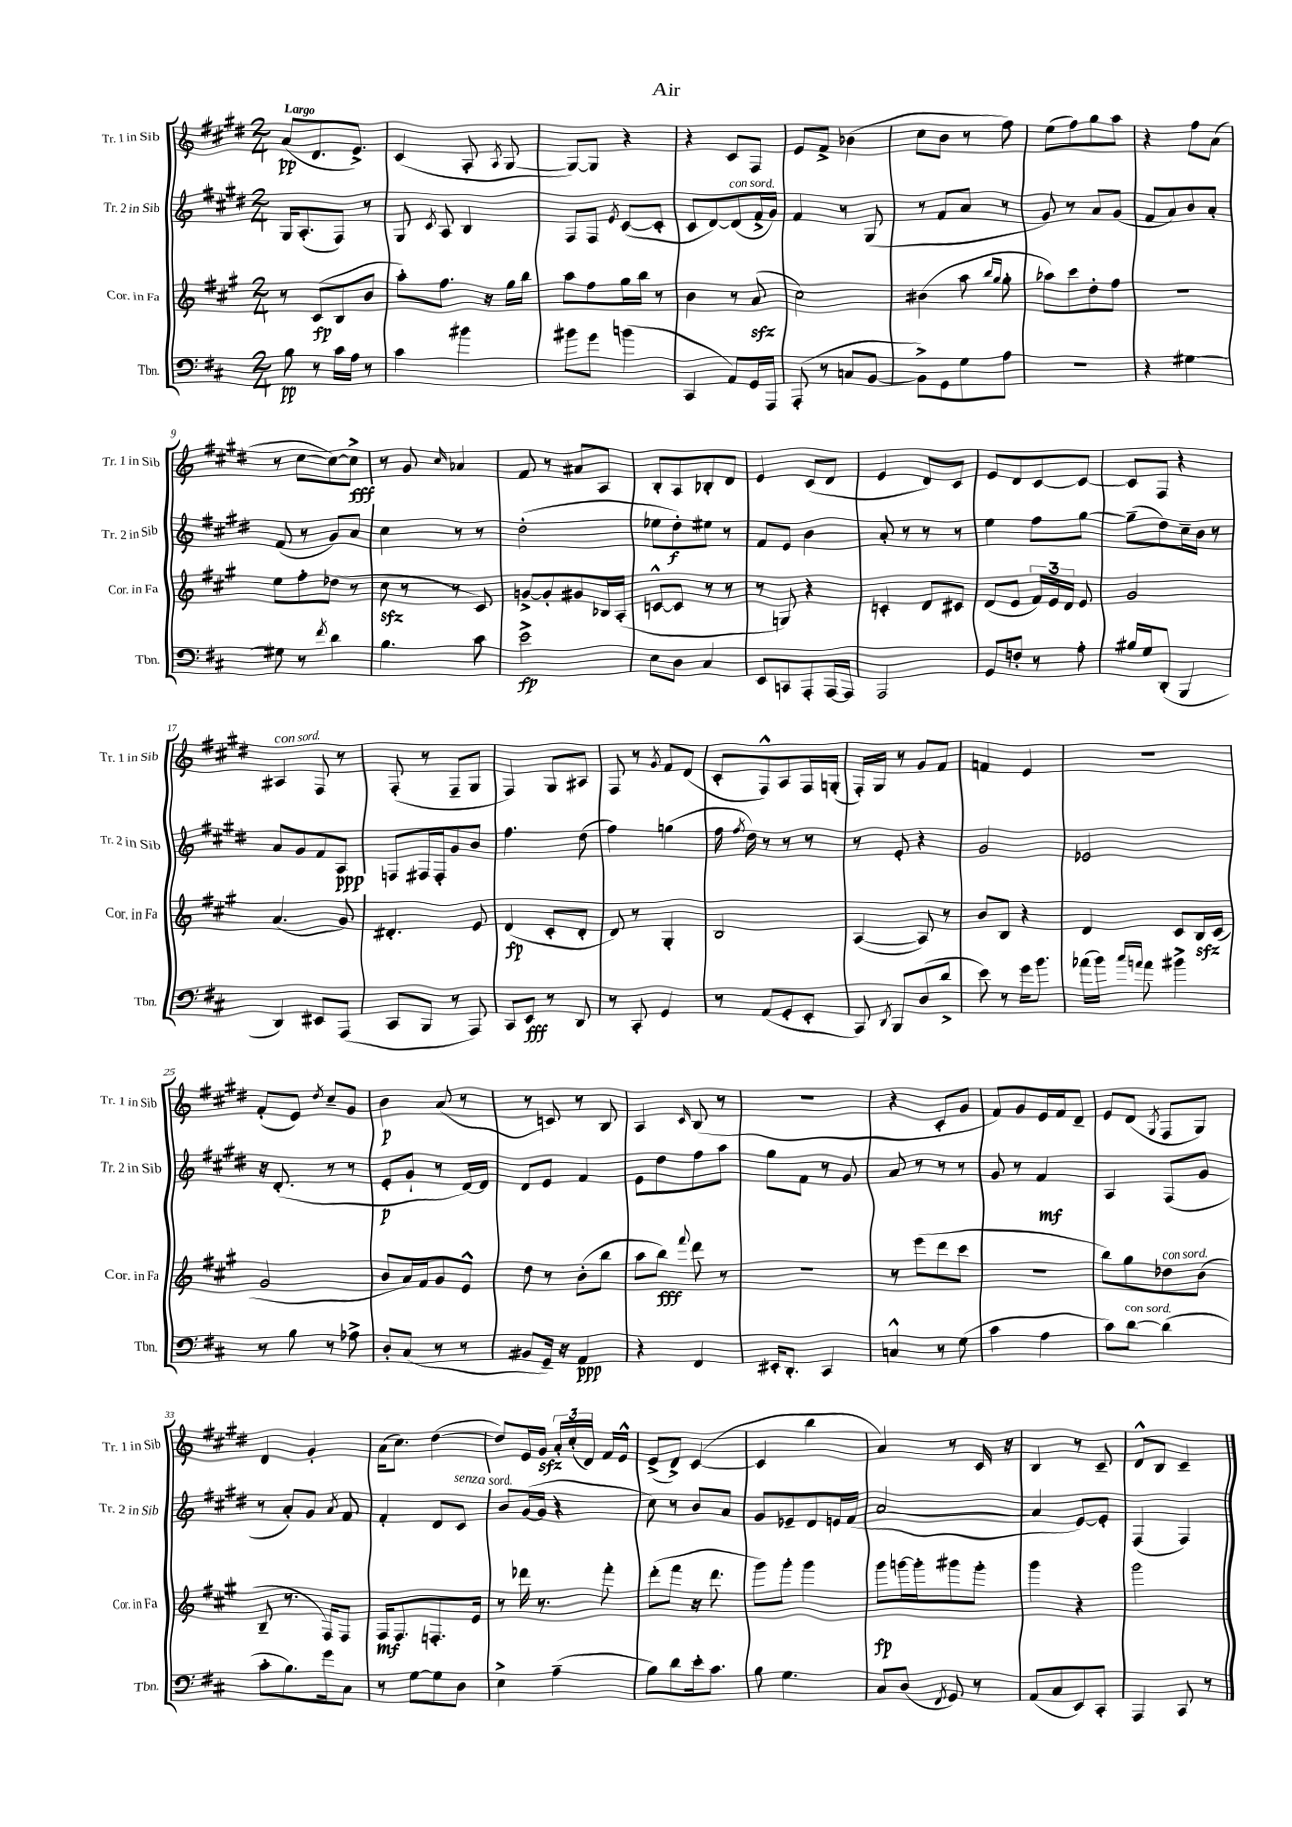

**kern	**dynam	**kern	**dynam	**kern	**dynam	**kern	**dynam
*part4	*part4	*part3	*part3	*part2	*part2	*part1	*part1
*staff4	*staff4	*staff3	*staff3	*staff2	*staff2	*staff1	*staff1
*I"Tbn.	*	*I"Cor. in Fa	*	*I"Tr. 2 in Sib	*	*I"Tr. 1 in Sib	*
*I'Tbn.	*	*I'Cor. in Fa	*	*I'Tr. 2 in Sib	*	*I'Tr. 1 in Sib	*
*clefF4	*	*clefG2	*	*clefG2	*	*clefG2	*
*k[f#c#]	*	*k[f#c#g#]	*	*k[f#c#g#d#]	*	*k[f#c#g#d#]	*
*M2/4	*	*M2/4	*	*M2/4	*	*M2/4	*
=1	=1	=1	=1	=1	=1	=1	=1
!	!	!	!	!	!	!LO:TX:a:B:t=Largo	!
8B\	pp	8r	.	16G#/KL	.	(8a/L	pp
.	.	.	.	(8.A'/	.	.	.
8r	.	(8c#/L	fp	.	.	8.d#/	.
16c#\LL	.	8B/	.	8F#/J)	.	.	.
16A\JJ	.	.	.	.	.	8.e^/J)	.
8r	.	8b/J	.	8r	.	.	.
=2	=2	=2	=2	=2	=2	=2	=2
4c#\	.	8aa'\L)	.	8G#/	.	(4c#/	.
.	.	.	.	8qc#/	.	.	.
.	.	8.ff#\J	.	8A/	.	.	.
4b#X\	.	.	.	4B/	.	8A'/	.
.	.	16r	.	.	.	.	.
.	.	.	.	.	.	8qA/	.
.	.	16gg#\LL	.	.	.	[8G#/	.
.	.	16bb\JJ	.	.	.	.	.
=3	=3	=3	=3	=3	=3	=3	=3
8b#X\L	.	8aa\L	.	8F#/L	.	8G#/L_)	.
8g\J	.	8ff#\	.	8F#/J	.	8G#/J]	.
.	.	.	.	8qe/	.	.	.
(4bn\	.	16gg#\L	.	([8c#/L	.	4r	.
.	.	16bb\JJ	.	.	.	.	.
.	.	8r	.	8c#'/J]	.	.	.
=4	=4	=4	=4	=4	=4	=4	=4
4CC#/	.	4b\	.	8c#/L	.	4r	.
.	.	.	.	[8d#/)	.	.	.
!	!	!	!	!LO:TX:a:i:t=con sord.	!	!	!
8AA/L)	.	8r	.	(8d#/]	.	8c#/L	.
16GG/L	.	(8azz/	.	16f#^/L	.	8F#/J	.
16AAA/JJ	.	.	.	16g#/JJ)	.	.	.
=5	=5	=5	=5	=5	=5	=5	=5
(8AAA'/	.	2cc#\)	.	4f#/	.	8e/L	.
8r	.	.	.	.	.	8f#^/J	.
8Cn/L	.	.	.	8r	.	(4b-X\	.
[8BB/J	.	.	.	(8G#/	.	.	.
=6	=6	=6	=6	=6	=6	=6	=6
8BB^\L])	.	(4b#X\	.	8r	.	8cc#\L	.
8GG\	.	.	.	8f#/L	.	8b\J	.
8G\	.	8aa\	.	8a/J	.	8r	.
.	.	16qqbb/LL	.	.	.	.	.
.	.	16qqgg#/JJ	.	.	.	.	.
8A\J	.	8gg#'\	.	8r	.	8ff#\)	.
=7	=7	=7	=7	=7	=7	=7	=7
2r	.	8aa-X\L)	.	8g#/)	.	(8ee\L	.
.	.	8ccc#\	.	8r	.	8ff#\)	.
.	.	8dd'\	.	8a/L	.	8gg#\	.
.	.	8ff#\J	.	(8g#/J	.	8aa\J	.
=8	=8	=8	=8	=8	=8	=8	=8
4r	.	2r	.	8f#/L	.	4r	.
.	.	.	.	8a/)	.	.	.
[4G#X\	.	.	.	8b/	.	8ff#\L	.
.	.	.	.	8a'/J	.	(8a\J	.
!!LO:LB:g=z
=9	=9	=9	=9	=9	=9	=9	=9
8G#X\]	.	8ee\L	.	(8f#/	.	8r	.
8r	.	8ff#'\	.	8r	.	[8cc#\L	.
8qf#/	.	.	.	.	.	.	.
4d\	.	(8dd-X\J	.	8g#/L)	.	8cc#\_)	.
.	.	8r	.	8a/J	.	8cc#^\J]	fff
=10	=10	=10	=10	=10	=10	=10	=10
4.B\	.	8cc#zz\	.	4cc#\	.	8r	.
.	.	8r	.	.	.	8g#/	.
.	.	.	.	.	.	16qqcc#/	.
.	.	8r	.	8r	.	4a-X/	.
8c#\	.	8c#/)	.	8r	.	.	.
=11	=11	=11	=11	=11	=11	=11	=11
2e^\	fp	[8gn^/L	.	(2dd#'\	.	8f#/	.
.	.	8g'/]	.	.	.	8r	.
.	.	8g#X/	.	.	.	8a#X/L	.
.	.	16B-X/L	.	.	.	8A/J	.
.	.	(16A'/JJ	.	.	.	.	.
=12	=12	=12	=12	=12	=12	=12	=12
8E\L	.	[8cn^^/L	.	8ee-X\L	.	8B'/L	.
8D\J	.	8c/J]	.	8dd#'\)	f	8A/	.
4C#/	.	8r	.	8ee#X\J	.	8B-X'/	.
.	.	8r	.	8r	.	8d#/J	.
=13	=13	=13	=13	=13	=13	=13	=13
8EE/L	.	8r	.	8f#/L	.	4e/	.
8CCn/	.	8Gn/)	.	8e/J	.	.	.
8AAA'/	.	4r	.	4b\	.	(8c#/L	.
[16AAA/L	.	.	.	.	.	8d#/J	.
16AAA/JJ]	.	.	.	.	.	.	.
=14	=14	=14	=14	=14	=14	=14	=14
2AAA/	.	4cn'/	.	8a'/	.	4e/	.
.	.	.	.	8r	.	.	.
.	.	8d/L	.	8r	.	8d#/L)	.
.	.	8c#X/J	.	8r	.	8c#/J	.
=15	=15	=15	=15	=15	=15	=15	=15
8GG/L	.	(8d/L	.	4ee\	.	8e/L	.
8Fn'/J	.	8e/J	.	.	.	8d#/	.
8r	.	24f#/LL)	.	8ff#\L	.	[8c#/	.
.	.	24e/	.	.	.	.	.
.	.	24d/JJ	.	.	.	.	.
8A'\	.	8e/	.	[8gg#\J	.	8c#/J_	.
=16	=16	=16	=16	=16	=16	=16	=16
16B#X/LL	.	2g#/	.	(8gg#~\L]	.	8c#/L]	.
16G/J	.	.	.	.	.	.	.
(8DD'/J	.	.	.	8dd#\)	.	8F#/J	.
4BBB/	.	.	.	16cc#~\L	.	4r	.
.	.	.	.	16b\JJ	.	.	.
.	.	.	.	8r	.	.	.
!!LO:LB:g=z
=17	=17	=17	=17	=17	=17	=17	=17
!	!	!	!	!	!	!LO:TX:a:i:t=con sord.	!
4DD/)	.	(4.a/	.	8a/L	.	4A#X/	.
.	.	.	.	8g#/	.	.	.
8EE#X/L	.	.	.	8f#/	.	8F#/	.
(8AAA/J	.	8g#/)	.	8A/J	ppp	8r	.
=18	=18	=18	=18	=18	=18	=18	=18
8CC#/L	.	4.d#X'/	.	8Fn/L	.	(8F#'/	.
8BBB/J	.	.	.	16F#X/L	.	8r	.
.	.	.	.	16F#'/J	.	.	.
8r	.	.	.	8g#/	.	8F#~/L	.
8AAA/)	.	8e/	.	8b/J	.	8G#/J	.
=19	=19	=19	=19	=19	=19	=19	=19
8CC#/L	.	(4d/	fp	4.ff#\	.	4F#/)	.
8EE/J	fff	.	.	.	.	.	.
8r	.	8c#'/L	.	.	.	8G#/L	.
8DD/	.	8d'/J	.	(8dd#\	.	8A#X/J	.
=20	=20	=20	=20	=20	=20	=20	=20
8r	.	8d/)	.	4ff#\)	.	8F#/	.
8CC#'/	.	8r	.	.	.	8r	.
.	.	.	.	.	.	8qg#/	.
4GG/	.	4G#'/	.	(4ggn\	.	8f#/L	.
.	.	.	.	.	.	(8d#/J	.
=21	=21	=21	=21	=21	=21	=21	=21
8r	.	2B/	.	16ff#\	.	8c#'/L	.
.	.	.	.	8qff#/	.	.	.
.	.	.	.	16dd#\)	.	.	.
(8AA/L	.	.	.	8r	.	8F#^^/)	.
8GG'/	.	.	.	8r	.	8A/	.
8EE'/J	.	.	.	8r	.	16F#/L	.
.	.	.	.	.	.	(16Gn'/JJ	.
=22	=22	=22	=22	=22	=22	=22	=22
8CC#/)	.	([4A/	.	8r	.	16F#'/LL)	.
.	.	.	.	.	.	16G#/JJ	.
8qDD/	.	.	.	.	.	.	.
8BBB/L	.	.	.	8e'/	.	8r	.
(8D/	.	8A/])	.	4r	.	8g#/L	.
8d^/J	.	8r	.	.	.	8f#/J	.
=23	=23	=23	=23	=23	=23	=23	=23
8e\)	.	8b/L	.	2g#/	.	4fn/	.
8r	.	8B/J	.	.	.	.	.
16g\KL	.	4r	.	.	.	4e/	.
8.b\J	.	.	.	.	.	.	.
=24	=24	=24	=24	=24	=24	=24	=24
(16a-X\LL	.	4d/	.	2e-X/	.	2r	.
16b\JJ)	.	.	.	.	.	.	.
16qqcc#/LL	.	.	.	.	.	.	.
16qqan/JJ	.	.	.	.	.	.	.
8a\	.	.	.	.	.	.	.
4b#X^\	.	8c#/L	.	.	.	.	.
.	.	16Bzz/L	.	.	.	.	.
.	.	(16c#/JJ	.	.	.	.	.
!!LO:LB:g=z
=25	=25	=25	=25	=25	=25	=25	=25
8r	.	2g#/	.	16r	.	(8f#'/L	.
.	.	.	.	(8.d#'/	.	.	.
8B\	.	.	.	.	.	8e/J)	.
.	.	.	.	.	.	8qdd#/	.
8r	.	.	.	8r	.	8cc#~/L	.
8A-X^\	.	.	.	8r	.	8g#/J	.
=26	=26	=26	=26	=26	=26	=26	=26
8D'/L	.	8b/L	.	8e'/L	p	4b\	p
(8C#/J	.	16a/L)	.	8g#`/J	.	.	.
.	.	16f#/J	.	.	.	.	.
8r	.	8g#/	.	8r	.	(8a/	.
8r	.	8e^^/J	.	[16d#/LL)	.	8r	.
.	.	.	.	16d#/JJ]	.	.	.
=27	=27	=27	=27	=27	=27	=27	=27
8BB#X/L	.	8dd\	.	8d#/L	.	8r	.
16GG~/Jk)	.	8r	.	8e/J	.	8cn/)	.
16r	.	.	.	.	.	.	.
4AA/	ppp	(8b'\L	.	4f#/	.	8r	.
.	.	8bb\J	.	.	.	8B/	.
=28	=28	=28	=28	=28	=28	=28	=28
4r	.	8aa\L	.	8e\L	.	4A/	.
.	.	8bb\J)	fff	8dd#\	.	.	.
.	.	8qqfff#/	.	.	.	16qqc#/	.
4FF#/	.	8ddd\	.	8ff#\	.	(8B/	.
.	.	8r	.	8aa\J	.	8r	.
=29	=29	=29	=29	=29	=29	=29	=29
16EE#X'/KL	.	2r	.	8gg#\L	.	2r	.
8.DD'/J	.	.	.	.	.	.	.
.	.	.	.	8f#\J	.	.	.
4CC#/	.	.	.	8r	.	.	.
.	.	.	.	8g#/	.	.	.
=30	=30	=30	=30	=30	=30	=30	=30
4Cn^^/	.	8r	.	8a/	.	4r	.
.	.	(8eee\L	.	8r	.	.	.
8r	.	8ddd\	.	8r	.	8c#'/L	.
(8G\	.	8ccc#\J	.	8r	.	8g#/J	.
=31	=31	=31	=31	=31	=31	=31	=31
4c#\	.	2r	.	8g#/	.	8f#/L)	.
.	.	.	.	8r	.	8g#/	.
4A\	.	.	.	4f#/	mf	16e/L	.
.	.	.	.	.	.	16f#/J	.
.	.	.	.	.	.	8d#~/J	.
=32	=32	=32	=32	=32	=32	=32	=32
8c#\L)	.	8bb\L)	.	4A/	.	8e/L	.
!LO:TX:a:i:t=con sord.	!	!	!	!	!	!	!
[8d\J	.	8gg#\	.	.	.	(8d#/J	.
.	.	.	.	.	.	8qG#/	.
!	!	!LO:TX:a:i:t=con sord.	!	!	!	!	!
(4d\]	.	8dd-X\	.	(8F#/L	.	8F#/L	.
.	.	(8b\J	.	8g#/J	.	8G#/J)	.
!!LO:LB:g=z
=33	=33	=33	=33	=33	=33	=33	=33
8c#'\L	.	8B~/	.	8r	.	4d#/	.
8.B\)	.	8.r	.	8a'/L)	.	.	.
.	.	.	.	8g#/J	.	4g#'/	.
16g\k	.	16F#/KL)	.	.	.	.	.
.	.	.	.	8qa/	.	.	.
8C#\J	.	8F#/J	.	8f#/	.	.	.
=34	=34	=34	=34	=34	=34	=34	=34
8r	.	16F#/KL	mf	4f#'/	.	(16a\KL	.
.	.	8.F#/	.	.	.	8.cc#\J)	.
[8G\L	.	.	.	.	.	.	.
8G\]	.	8.Fn'/	.	8d#/L	.	([4dd#\	.
!	!	!	!	!LO:TX:a:i:t=senza sord.	!	!	!
8D\J	.	.	.	8c#/J	.	.	.
.	.	16e/Jk	.	.	.	.	.
=35	=35	=35	=35	=35	=35	=35	=35
4E^\	.	8r	.	8b/L	.	8dd#/L])	.
.	.	16ddd-X\	.	([16g#/L	.	16e/L	.
.	.	8.r	.	16g#/JJ]	.	16g#zz/JJ	.
(4A~\	.	.	.	4r	.	24a'/LL	.
.	.	.	.	.	.	(24cc#'/	.
.	.	.	.	.	.	24d#/JJ)	.
.	.	8fff#'\	.	.	.	16f#/LL	.
.	.	.	.	.	.	16e^^/JJ	.
=36	=36	=36	=36	=36	=36	=36	=36
8B\L)	.	(8ddd'\L	.	8cc#\)	.	(8e^/L	.
8d\	.	8fff#\J	.	8r	.	8d#^/J)	.
16e'\k	.	16r	.	8b/L	.	([4c#/	.
8.c#\J	.	8.ddd\	.	.	.	.	.
.	.	.	.	8a/J	.	.	.
=37	=37	=37	=37	=37	=37	=37	=37
8B\	.	8ggg#\L)	.	8g#/L	.	4c#/]	.
4.G\	.	8ggg#'\J	.	8e-X~/	.	.	.
.	.	4ggg#\	.	8d#/	.	4bb\	.
.	.	.	.	16en/L	.	.	.
.	.	.	.	(16f#/JJ	.	.	.
=38	=38	=38	=38	=38	=38	=38	=38
8C#/L	.	8ggg#\L	fp	[2a/	.	4a/)	.
(8D/J	.	[16gggn\L	.	.	.	.	.
.	.	16ggg'\J]	.	.	.	.	.
8qFF#/	.	.	.	.	.	.	.
8GG/)	.	8ggg#X\	.	.	.	8r	.
8r	.	8ggg#'\J	.	.	.	16c#/	.
.	.	.	.	.	.	16r	.
=39	=39	=39	=39	=39	=39	=39	=39
(8AA/L	.	4ggg#\	.	4a/]	.	4B/	.
8C#/	.	.	.	.	.	.	.
8EE/)	.	4r	.	[8e/L)	.	8r	.
8CC#'/J	.	.	.	8e'/J]	.	8c#~/	.
=40	=40	=40	=40	=40	=40	=40	=40
4AAA/	.	2ggg#\	.	(4F#/	.	8d#^^/L	.
.	.	.	.	.	.	8B/J	.
8CC#/	.	.	.	4F#/)	.	4c#~/	.
8r	.	.	.	.	.	.	.
==	==	==	==	==	==	==	==
*-	*-	*-	*-	*-	*-	*-	*-
